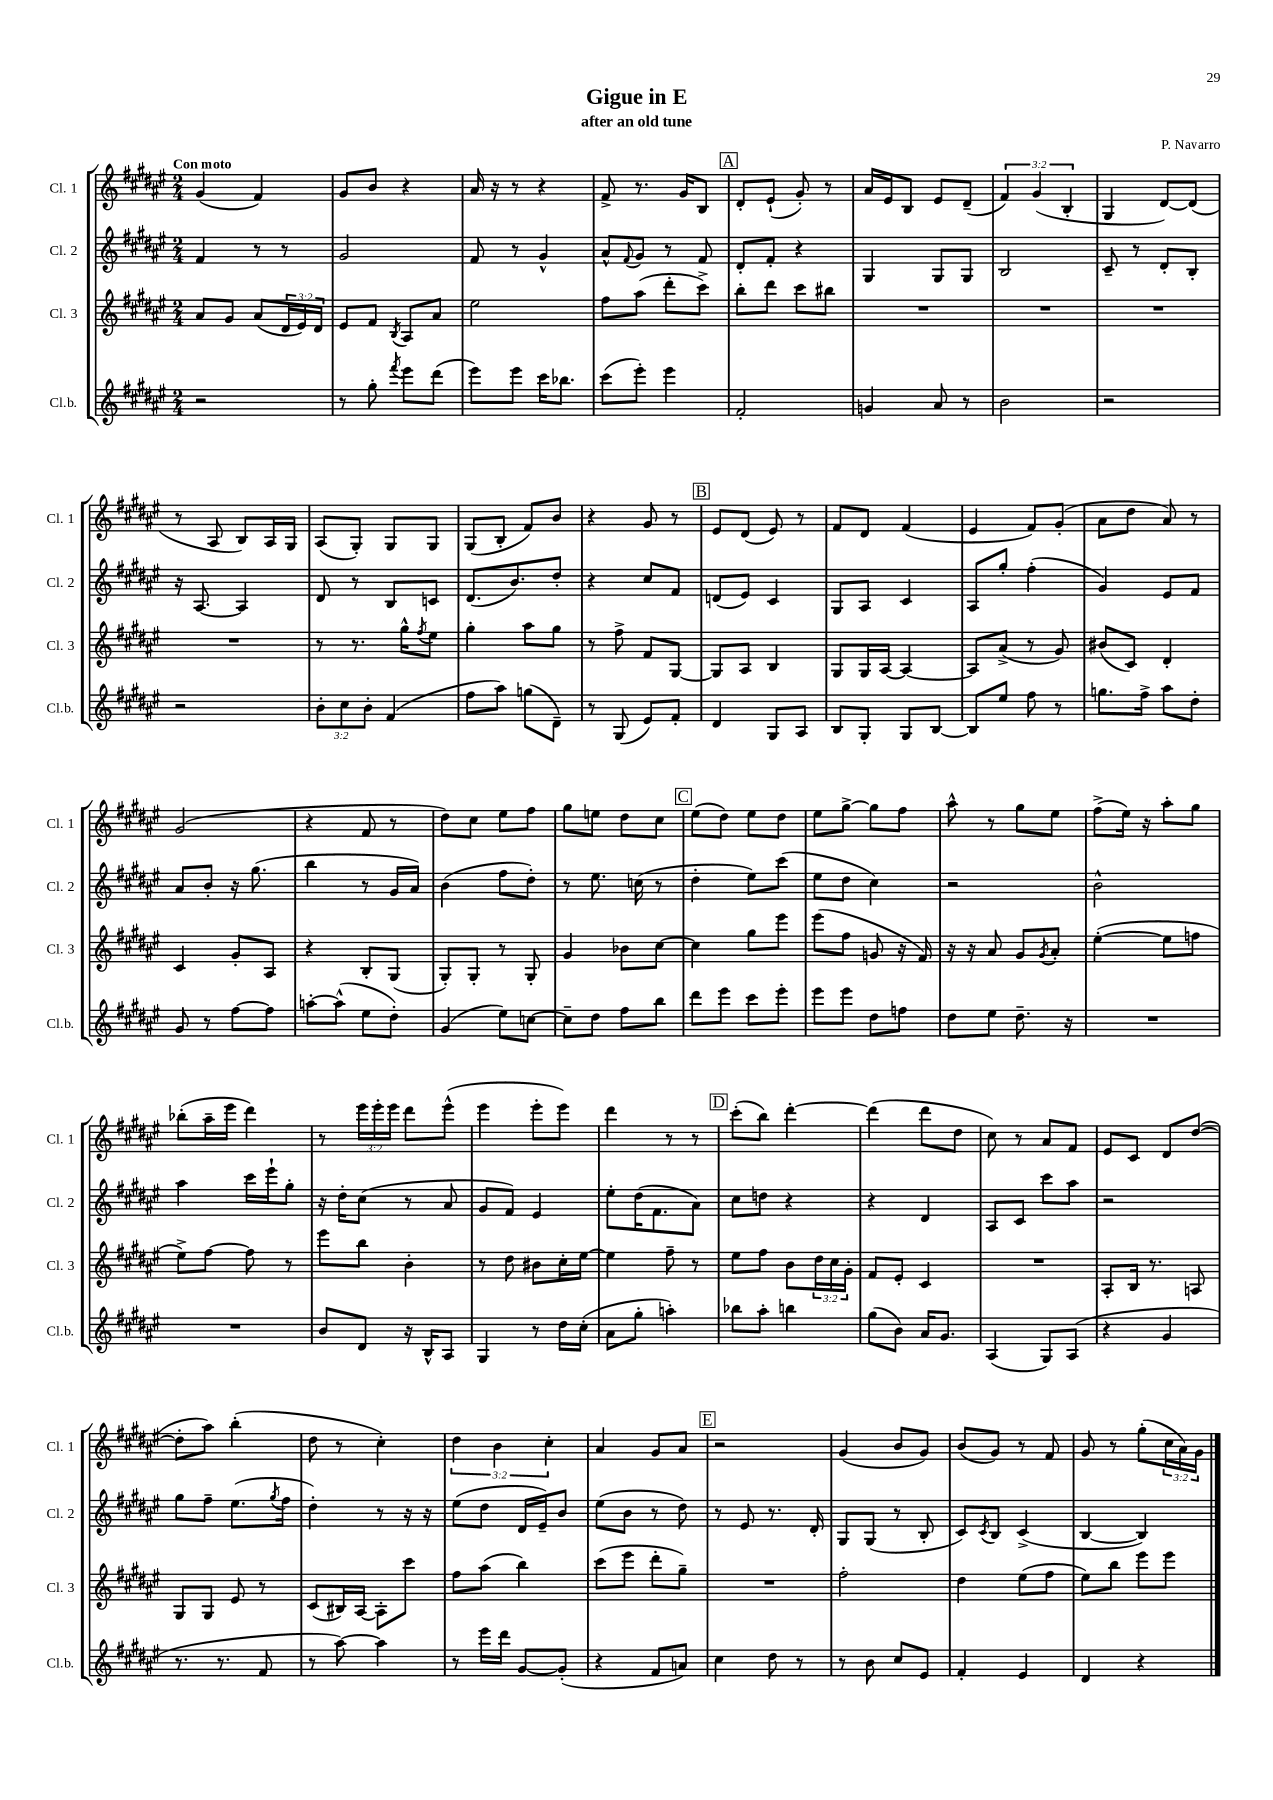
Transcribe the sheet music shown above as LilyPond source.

\header { title = "Gigue in E" composer = "P. Navarro" subtitle = "after an old tune" }
<<
\new StaffGroup <<
\new Staff = "s0" \with { instrumentName = "Cl. 1" shortInstrumentName = "Cl. 1" } {
    \clef treble \key fis \major \numericTimeSignature \time 2/4 \override Staff.TupletNumber.text = #tuplet-number::calc-fraction-text \tempo "Con moto"
    gis'4( fis'4) |
    gis'8 b'8 r4 |
    ais'16 r16 r8 r4 |
    fis'8-> r8. gis'16 b8 |
    \mark \markup { \box "A" } dis'8-. eis'8-!( gis'8-.) r8 |
    ais'16 eis'16 b8 eis'8 dis'8--( |
    \tuplet 3/2 { fis'4) gis'4( b4-. } |
    gis4 dis'8~) dis'8( |
    r8 ais8 b8) ais16 gis16 |
    ais8( gis8-.) gis8 gis8 |
    gis8( b8-. fis'8) b'8 |
    r4 gis'8 r8 |
    \mark \markup { \box "B" } eis'8 dis'8( eis'8) r8 |
    fis'8 dis'8 fis'4( |
    eis'4 fis'8) gis'8-.( |
    ais'8 dis''8 ais'8) r8 |
    gis'2( |
    r4 fis'8 r8 |
    dis''8) cis''8 eis''8 fis''8 |
    gis''8 e''8 dis''8 cis''8 |
    \mark \markup { \box "C" } eis''8( dis''8) eis''8 dis''8 |
    eis''8 gis''8~-> gis''8 fis''8 |
    ais''8-^ r8 gis''8 eis''8 |
    fis''8->( eis''16) r16 ais''8-. gis''8 |
    bes''8-.( ais''16-- eis'''16 dis'''4) |
    r8 \tuplet 3/2 { eis'''16 eis'''16-. eis'''16 } dis'''8 eis'''8-^( |
    eis'''4 eis'''8-. eis'''8) |
    dis'''4 r8 r8 |
    \mark \markup { \box "D" } cis'''8-.( b''8) dis'''4~-. |
    dis'''4( dis'''8 dis''8 |
    cis''8) r8 ais'8 fis'8 |
    eis'8 cis'8 dis'8 dis''8~( |
    dis''8-. ais''8) b''4-.( |
    dis''8 r8 cis''4-.) |
    \tuplet 3/2 { dis''4 b'4 cis''4-. } |
    ais'4 gis'8 ais'8 |
    \mark \markup { \box "E" } r2 |
    gis'4( b'8 gis'8) |
    b'8( gis'8) r8 fis'8 |
    gis'8 r8 gis''8-.( \tuplet 3/2 { cis''16 ais'16) gis'16 } \bar "|." |
}
\new Staff = "s1" \with { instrumentName = "Cl. 2" shortInstrumentName = "Cl. 2" } {
    \clef treble \key fis \major \numericTimeSignature \time 2/4
    fis'4 r8 r8 |
    gis'2 |
    fis'8 r8 gis'4-^ |
    ais'8-^ \appoggiatura { fis'8 } gis'8 r8 fis'8 |
    \mark \markup { \box "A" } dis'8-. fis'8-. r4 |
    gis4 gis8 gis8 |
    b2 |
    cis'8-- r8 dis'8-. b8-. |
    r16 ais8.~ ais4 |
    dis'8 r8 b8 c'8 |
    dis'8.( b'8.) dis''8-. |
    r4 cis''8 fis'8 |
    \mark \markup { \box "B" } d'8( eis'8) cis'4 |
    gis8 ais8 cis'4 |
    ais8 gis''8-. fis''4-.( |
    gis'4) eis'8 fis'8 |
    ais'8 b'8-. r16 gis''8.( |
    b''4 r8 gis'16 ais'16) |
    b'4( fis''8 dis''8-.) |
    r8 eis''8. c''16( r8 |
    \mark \markup { \box "C" } dis''4-. eis''8) cis'''8( |
    eis''8 dis''8 cis''4) |
    r2 |
    b'2-^ |
    ais''4 cis'''16 eis'''16-! gis''8-. |
    r16 dis''16-. cis''8( r8 ais'8 |
    gis'8 fis'8) eis'4 |
    eis''8-. dis''16( fis'8. ais'8) |
    \mark \markup { \box "D" } cis''8 d''8 r4 |
    r4 dis'4 |
    ais8 cis'8 cis'''8 ais''8 |
    r2 |
    gis''8 fis''8-- eis''8.( \acciaccatura { gis''8 } fis''16 |
    dis''4-.) r8 r16 r16 |
    eis''8( dis''8 dis'16 eis'16--) b'8 |
    eis''8( b'8 r8 dis''8) |
    \mark \markup { \box "E" } r8 eis'8 r8. dis'16-. |
    gis8 gis8( r8 b8-. |
    cis'8) \acciaccatura { cis'8 } b8 cis'4->( |
    b4~ b4) \bar "|." |
}
\new Staff = "s2" \with { instrumentName = "Cl. 3" shortInstrumentName = "Cl. 3" } {
    \clef treble \key fis \major \numericTimeSignature \time 2/4 \override Staff.TupletNumber.text = #tuplet-number::calc-fraction-text
    ais'8 gis'8 ais'8( \tuplet 3/2 { dis'16 eis'16) dis'16 } |
    eis'8 fis'8 \acciaccatura { b8 } ais8 ais'8 |
    eis''2 |
    fis''8 ais''8( dis'''8-. cis'''8->) |
    \mark \markup { \box "A" } b''8-. dis'''8 cis'''8 bis''8 |
    R2 |
    R2 |
    R2 |
    R2 |
    r8 r8. gis''16-^ \acciaccatura { fis''8 } eis''8 |
    gis''4-. ais''8 gis''8 |
    r8 fis''8-> fis'8 gis8~ |
    \mark \markup { \box "B" } gis8 ais8 b4 |
    gis8 gis16 ais16~ ais4~ |
    ais8 ais'8->( r8 gis'8) |
    bis'8( cis'8) dis'4-. |
    cis'4 gis'8-. ais8 |
    r4 b8-. gis8( |
    gis8-.) gis8-. r8 gis8-. |
    gis'4 bes'8 cis''8~ |
    \mark \markup { \box "C" } cis''4 gis''8 eis'''8 |
    eis'''8( fis''8 g'8 r16 fis'16) |
    r16 r16 ais'8 gis'8 \acciaccatura { gis'8 } ais'8-. |
    eis''4~-.( eis''8 f''8 |
    eis''8->) fis''8~ fis''8 r8 |
    eis'''8 b''8 b'4-. |
    r8 dis''8 bis'8 cis''16-. eis''16~ |
    eis''4 fis''8-- r8 |
    \mark \markup { \box "D" } eis''8 fis''8 b'8 \tuplet 3/2 { dis''16 cis''16 gis'16-. } |
    fis'8 eis'8-. cis'4 |
    R2 |
    ais8-. b16 r8. a8 |
    gis8 gis8 eis'8 r8 |
    cis'8( bis16) ais16~ ais8-. cis'''8 |
    fis''8 ais''8( b''4) |
    cis'''8( eis'''8 dis'''8-. gis''8--) |
    \mark \markup { \box "E" } R2 |
    fis''2-. |
    dis''4 eis''8( fis''8 |
    eis''8) b''8 eis'''8 eis'''8 \bar "|." |
}
\new Staff = "s3" \with { instrumentName = "Cl.b." shortInstrumentName = "Cl.b." } {
    \clef treble \key fis \major \numericTimeSignature \time 2/4 \override Staff.TupletNumber.text = #tuplet-number::calc-fraction-text
    r2 |
    r8 gis''8-. \acciaccatura { fis'''8 } eis'''8 dis'''8( |
    eis'''8) eis'''8 cis'''16 bes''8. |
    cis'''8( eis'''8-.) eis'''4 |
    \mark \markup { \box "A" } fis'2-. |
    g'4 ais'8 r8 |
    b'2 |
    r2 |
    r2 |
    \tuplet 3/2 { b'8-. cis''8 b'8-. } fis'4( |
    fis''8 ais''8) g''8( dis'8--) |
    r8 gis8( eis'8) fis'8-. |
    \mark \markup { \box "B" } dis'4 gis8 ais8 |
    b8 gis8-. gis8 b8~ |
    b8 eis''8 fis''8 r8 |
    g''8. fis''16-> ais''8 dis''8-. |
    gis'8 r8 fis''8~ fis''8 |
    a''8~-. a''8-^( eis''8 dis''8-.) |
    gis'4( eis''8) c''8~ |
    c''8-- dis''8 fis''8 b''8 |
    \mark \markup { \box "C" } dis'''8 eis'''8 cis'''8 eis'''8-. |
    eis'''8 eis'''8 dis''8 f''8 |
    dis''8 eis''8 dis''8.-- r16 |
    R2 |
    R2 |
    b'8 dis'8 r16 b16-^ ais8 |
    gis4 r8 dis''16 cis''16-.( |
    ais'8 gis''8-. a''4-.) |
    \mark \markup { \box "D" } bes''8 ais''8-. b''4 |
    gis''8( b'8) ais'16 gis'8. |
    ais4( gis8) ais8( |
    r4 gis'4 |
    r8. r8. fis'8 |
    r8 ais''8~) ais''4 |
    r8 eis'''16 dis'''16 gis'8~ gis'8-.( |
    r4 fis'8 a'8) |
    \mark \markup { \box "E" } cis''4 dis''8 r8 |
    r8 b'8 cis''8 eis'8 |
    fis'4-. eis'4 |
    dis'4 r4 \bar "|." |
}
>>
>>
\layout { \context { \Score \remove "Bar_number_engraver" } }
